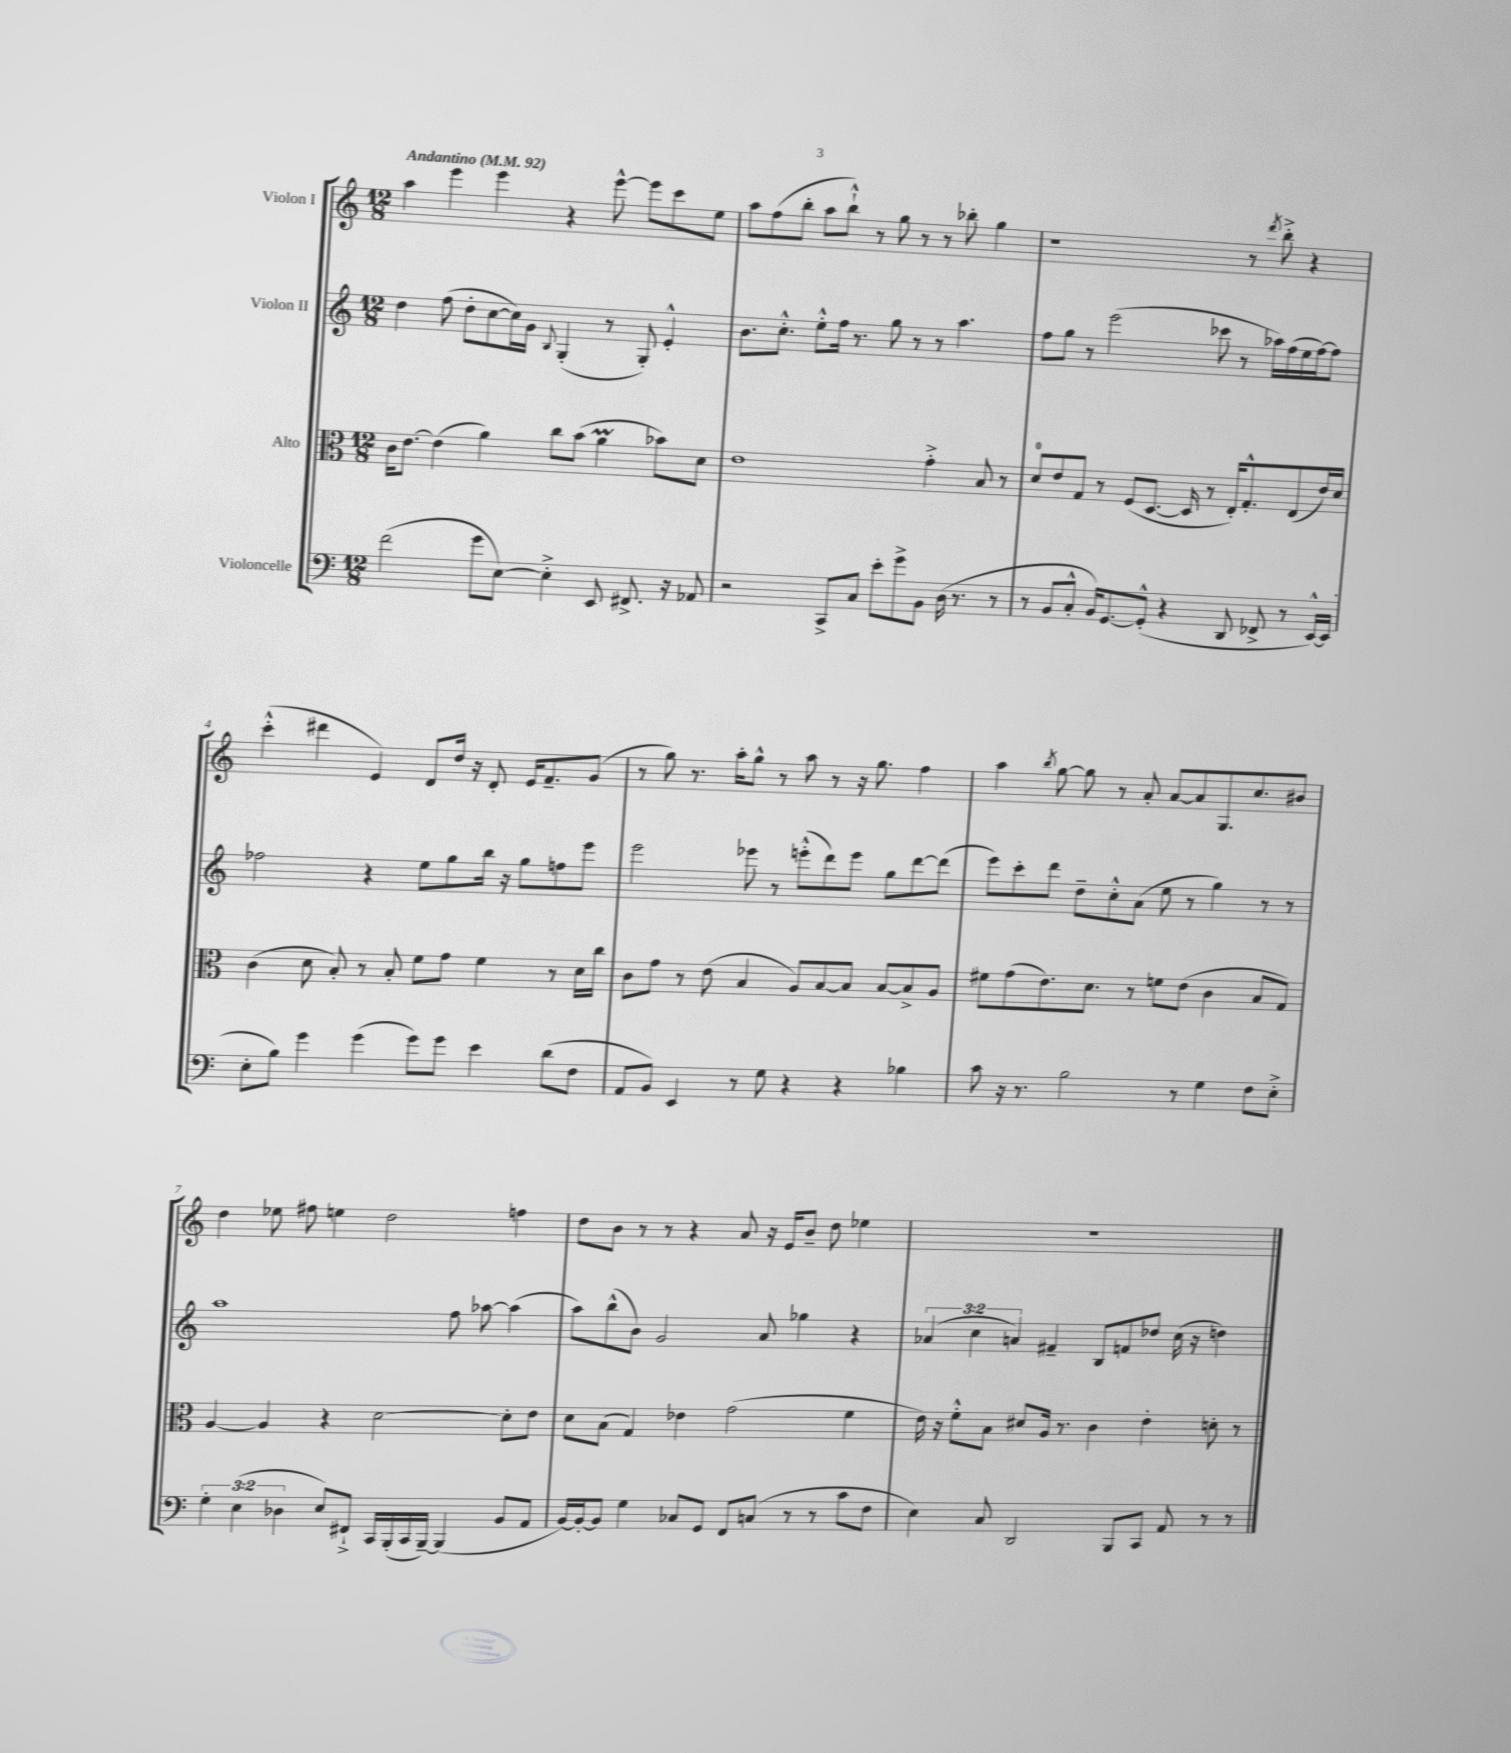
<<
\new StaffGroup <<
\new Staff = "s0" \with { instrumentName = "Violon I" } {
    \clef treble \key c \major \numericTimeSignature \time 12/8 \tempo "Andantino" 4 = 92
    a''4 e'''4 e'''4 r4 e'''8~-^ e'''8 c'''8 e''8 |
    a''8 f''8( b''8-. a''8 b''8-!-^) r8 g''8 r8 r8 bes''8-. g''4 |
    r1 r8 \acciaccatura { d'''8 } b''8-.-> r4 |
    c'''4-.-^( dis'''4 e'4) d'8 d''16 r16 d'8-. e'16 f'8.-- g'8( |
    r8 g''8) r8. a''16-. g''8-^ r8 a''8 r8 r16 g''8. f''4 |
    a''4 \acciaccatura { b''8 } g''8~ g''8 r8 a'8-. a'8~ a'8 g8. c''8. bis'8 |
    d''4 ees''8 fis''8 e''4 d''2 f''4 |
    d''8 b'8 r8 r8 r4 a'8 r16 e'16 b'8-- d''8 ees''4 |
    R1. \bar "|." |
}
\new Staff = "s1" \with { instrumentName = "Violon II" } {
    \clef treble \key c \major \numericTimeSignature \time 12/8 \override Staff.TupletNumber.text = #tuplet-number::calc-fraction-text
    d''4 f''8( d''8-. c''8~ c''16) g'16 \appoggiatura { b8 } g4-.( r8 g8-.) e'4-.-^ |
    b'8. c''8.-.-^ e''8-.-^ f''16 r8. g''8 r8 r8 a''4. |
    f''8 g''8 r8 e'''2( ces'''8 r8 aes''16) f''16( e''16 f''16~) f''8 |
    fes''2 r4 e''8 g''8 b''16 r16 g''8 f''8 e'''8 |
    e'''2 ees'''8 r8 e'''8-.-^( d'''8) e'''8 g''8 d'''8~ d'''8( |
    e'''8) c'''8-. d'''8 d''8-- c''8-.-^ a'8( e''8 r8 g''4) r8 r8 |
    a''1 f''8 aes''8~ aes''4( |
    a''8) b''8-^( b'8) g'2 a'8 ges''4 r4 |
    \tuplet 3/2 { aes'4( c''4 a'4) } fis'4-- b8 f'8 des''8 c''16( r16 d''4) \bar "|." |
}
\new Staff = "s2" \with { instrumentName = "Alto" } {
    \clef alto \key c \major \numericTimeSignature \time 12/8
    c'16 e'8.~ e'4( a'4) c''8 b'8( a'4\prall bes'8) d'8 |
    e'1 g'4-.-> b8 r8 |
    d'8-0 e'8 g8 r8 f8( d8.~ d16 r8 e16-.) g8.-.-^ e8( e'16) d'16 |
    c'4( d'8 b8-.) r8 b8-. f'8 g'8 f'4 r8 d'16 c''16 |
    c'8 g'8 r8 e'8( b4 a8) b8~ b8 b8~ b8-> a8 |
    fis'8 g'8( e'8.) d'8. r8 f'8 e'8( c'4 b8 g8) |
    a4~ a4 r4 d'2~ d'8-. e'8 |
    d'8 b8( g4) ees'4 g'2( f'4 |
    e'16) r16 f'8-.-^ b8 dis'8 a16 r8. c'4 e'4-. d'8-. r8 \bar "|." |
}
\new Staff = "s3" \with { instrumentName = "Violoncelle" } {
    \clef bass \key c \major \numericTimeSignature \time 12/8 \override Staff.TupletNumber.text = #tuplet-number::calc-fraction-text
    f'2( g'8 e8~) e4-.-> e,8 fis,8.-> r16 aes,8 |
    r2 c,8-> c8 e'8-. g'8-> b,8 d16( r8. r8 |
    r8 b,8 c8-.-^ b,16) g,8.~ g,8-.-^( r4 d,8 fes,8-> r8 e,16~-^) e,16( |
    e8-. b8) g'4 g'4( g'8) g'8 e'4 d'8( f8 |
    a,8 b,8) e,4 r8 g8 r4 r4 bes4 |
    c'8 r16 r8. b2 r8 g4 f8 e8-.-> |
    \tuplet 3/2 { g4-. e4( des4 } e8) fis,8-!-> c,16 b,,16-.( c,16 b,,16~--) b,,4( b,8 a,8 |
    b,16~) b,16~-. b,8 g4 ces8 g,8 f,8 c8( r8 r8 c'8 f8 |
    e4) c8 d,2 b,,8 c,8 a,8 r8 r8 \bar "|." |
}
>>
>>
